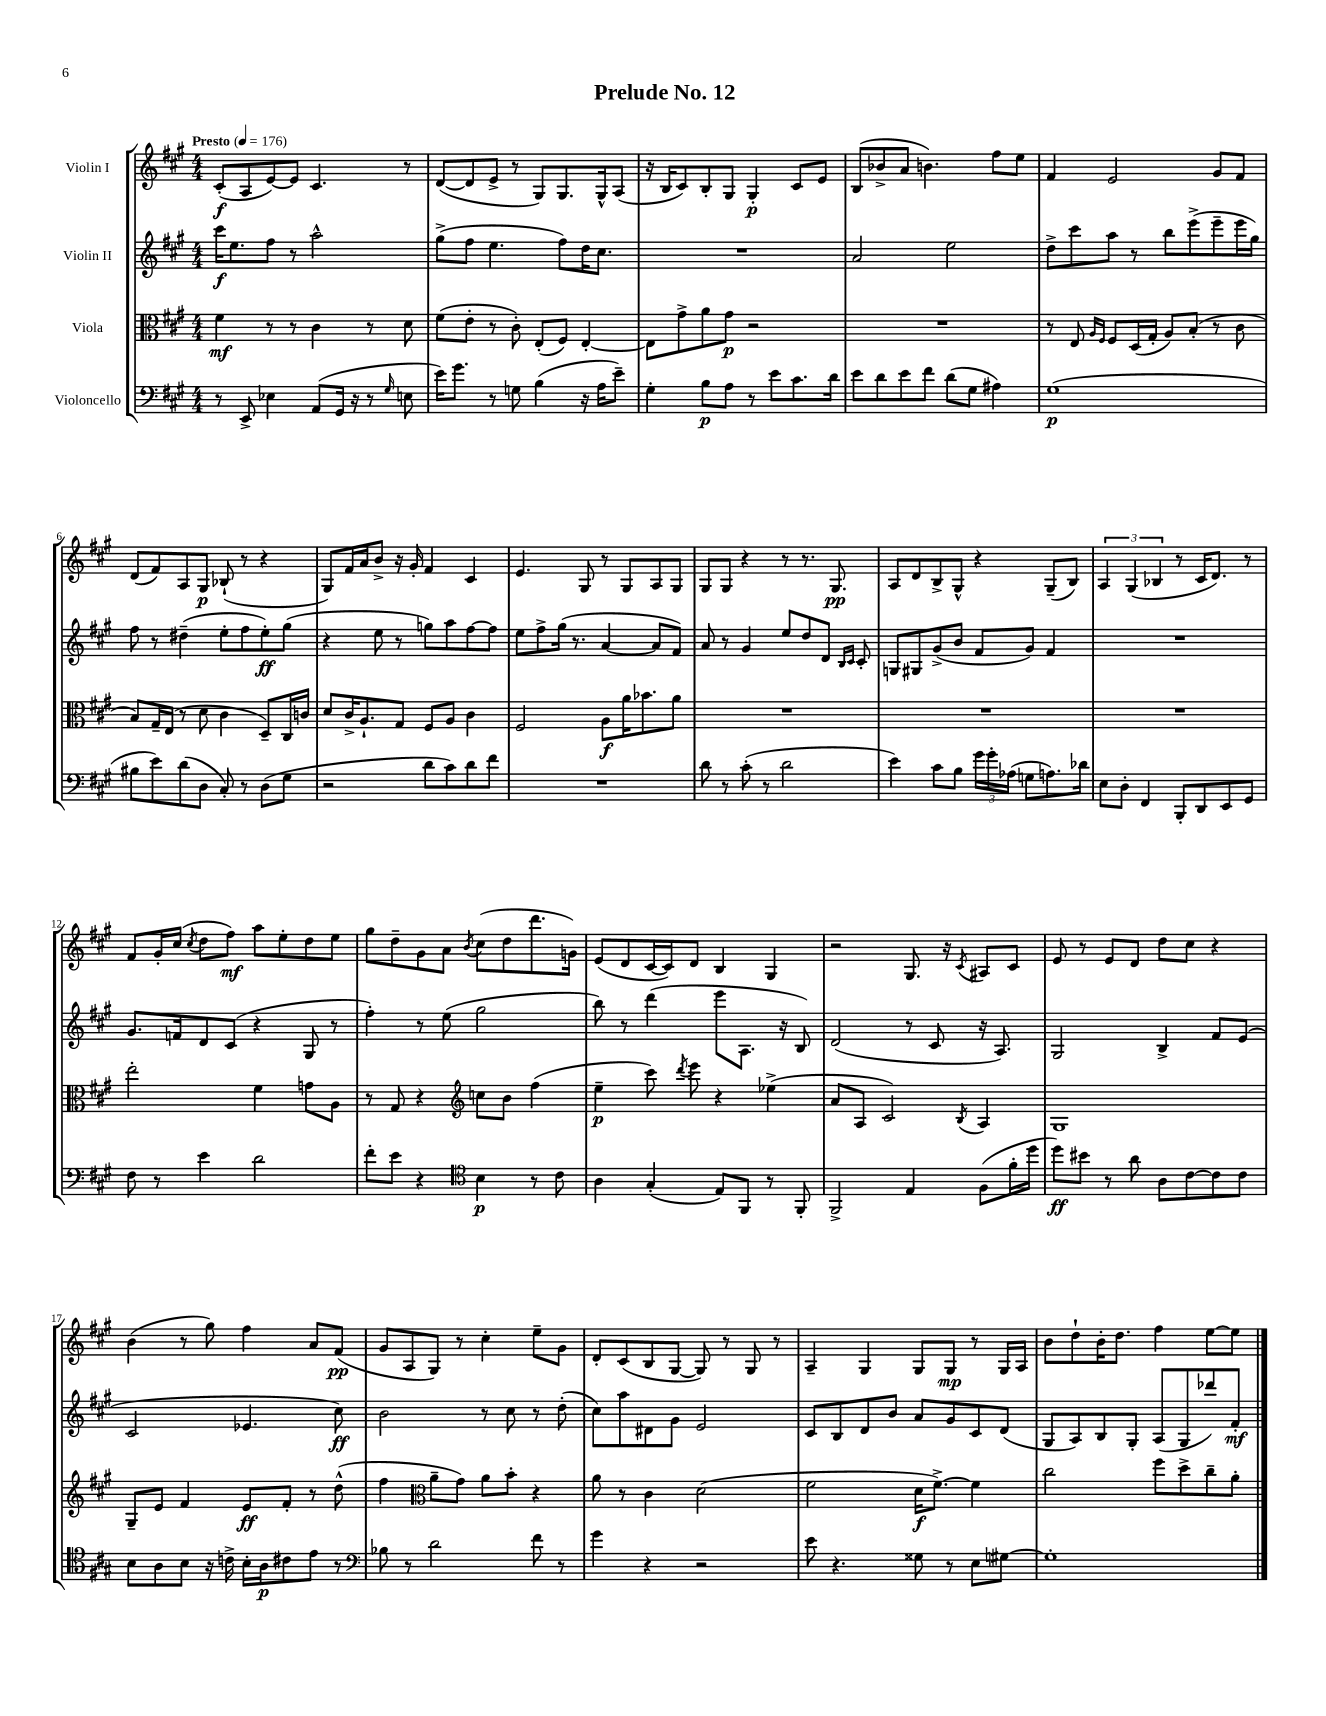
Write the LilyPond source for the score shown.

\header { title = "Prelude No. 12" }
<<
\new StaffGroup <<
\new Staff = "s0" \with { instrumentName = "Violin I" } {
    \clef treble \key a \major \numericTimeSignature \time 4/4 \tempo "Presto" 4 = 176
    \autoBeamOff cis'8[-.\f( a8 e'8~) e'8] cis'4. r8 |
    d'8[~( d'8 e'8]-> r8 gis8[) gis8. gis16-^ a8]( |
    r16 b16[ cis'8) b8-. gis8] gis4-.\p cis'8[ e'8] |
    b8[( bes'8-> a'8] b'4.) fis''8[ e''8] |
    fis'4 e'2 gis'8[ fis'8] |
    d'8[( fis'8) a8 gis8]\p bes8-!( r8 r4 |
    gis8[) fis'16 a'16 b'8]-> r16 gis'16-. fis'4 cis'4 |
    e'4. gis8 r8 gis8[ a8 gis8] |
    gis8[ gis8] r4 r8 r8. gis8.\pp |
    a8[ d'8 b8-> gis8]-^ r4 gis8[--( b8]) |
    \tuplet 3/2 { a4 gis4( bes4 } r8 cis'16[ d'8.]) r8 |
    fis'8[ gis'16-. cis''16]( \acciaccatura { cis''8 } d''8[ fis''8]\mf) a''8[ e''8-. d''8 e''8] |
    gis''8[ d''8-- gis'8 a'8] \acciaccatura { b'8 } cis''8[( d''8 d'''8. g'16]) |
    e'8[( d'8 cis'16~ cis'16) d'8] b4 gis4 |
    r2 gis8. r16 \acciaccatura { cis'8 } ais8[ cis'8] |
    e'8 r8 e'8[ d'8] d''8[ cis''8] r4 |
    b'4( r8 gis''8) fis''4 a'8[ fis'8]\pp( |
    gis'8[ a8 gis8]) r8 cis''4-. e''8[-- gis'8] |
    d'8[-. cis'8( b8 gis8]~ gis8) r8 gis8 r8 |
    a4-- gis4 gis8[ gis8]\mp r8 gis16[ a16] |
    b'8[ d''8-! b'16-. d''8.] fis''4 e''8[~ e''8] \bar "|." |
}
\new Staff = "s1" \with { instrumentName = "Violin II" } {
    \clef treble \key a \major \numericTimeSignature \time 4/4
    \autoBeamOff cis'''16[\f e''8. fis''8] r8 a''2-^ |
    gis''8[->( fis''8] e''4. fis''8[) d''16 cis''8.] |
    R1 |
    a'2 e''2 |
    d''8[-> cis'''8 a''8] r8 b''8[ e'''8->( e'''8-- e'''16 gis''16]) |
    fis''8 r8 dis''4--( e''8[-. fis''8 e''8-.\ff) gis''8]( |
    r4 e''8 r8 g''8[) a''8 fis''8~ fis''8] |
    e''8[ fis''8-> gis''16]( r8. a'4~ a'8[ fis'8]) |
    a'8 r8 gis'4 e''8[ d''8 d'8] \grace { b16[ cis'16] } cis'8-. |
    g8[ gis8 gis'8->( b'8] fis'8[ gis'8]) fis'4 |
    R1 |
    gis'8.[ f'16 d'8 cis'8]( r4 gis8 r8 |
    fis''4-.) r8 e''8( gis''2 |
    b''8) r8 d'''4( e'''8[ a8.] r16 b8) |
    d'2( r8 cis'8 r16 a8.) |
    gis2 b4-> fis'8[ e'8]( |
    cis'2 ees'4. cis''8\ff) |
    b'2 r8 cis''8 r8 d''8-.( |
    cis''8[) a''8 dis'8 gis'8] e'2 |
    cis'8[ b8 d'8 b'8] a'8[ gis'8 cis'8 d'8]( |
    gis8[ a8) b8 gis8]-. a8[( gis8 des'''8) fis'8]-.\mf \bar "|." |
}
\new Staff = "s2" \with { instrumentName = "Viola" } {
    \clef alto \key a \major \numericTimeSignature \time 4/4
    \autoBeamOff fis'4\mf r8 r8 cis'4 r8 d'8 |
    fis'8[( e'8]-. r8 cis'8-.) e8[-.( fis8]) e4~-. |
    e8[ gis'8-> a'8 gis'8]\p r2 |
    R1 |
    r8 e8 \grace { a16[ fis16] } fis8[ d16( gis16]-. a8[) b8]-.( r8 cis'8 |
    b8[) gis16-- e16]( r8 d'8 cis'4 d8[--) cis16 c'16] |
    d'8[ cis'16-> a8.-! gis8] fis8[ a8] cis'4 |
    fis2 a8[\f a'16 bes'8. a'8] |
    R1 |
    R1 |
    R1 |
    e''2-. fis'4 g'8[ a8] |
    r8 gis8 r4 \clef treble c''8[ b'8] fis''4( |
    e''4--\p cis'''8) \acciaccatura { d'''8 } e'''8 r4 ees''4->( |
    a'8[ a8] cis'2) \acciaccatura { b8 } a4 |
    gis1 |
    gis8[-- e'8] fis'4 e'8[\ff fis'8]-. r8 d''8-^( |
    fis''4 \clef alto a'8[-- gis'8]) a'8[ b'8]-. r4 |
    a'8 r8 cis'4 d'2( |
    fis'2 d'16[\f fis'8.]~->) fis'4 |
    cis''2 fis''8[ d''8-> cis''8-- a'8]-. \bar "|." |
}
\new Staff = "s3" \with { instrumentName = "Violoncello" } {
    \clef bass \key a \major \numericTimeSignature \time 4/4
    \autoBeamOff r8 e,8-> ees4 a,8[( gis,16] r16 r8 \grace { gis16 } e8 |
    e'16[) gis'8.] r8 g8 b4( r16 a16[ e'8]--) |
    gis4-. b8[\p a8] r8 e'8[ cis'8. d'16] |
    e'8[ d'8 e'8 fis'8] d'8[( gis8] ais4) |
    gis1\p( |
    bis8[ e'8) d'8( d8] cis8-.) r8 d8[( gis8] |
    r2 d'8[ cis'8) d'8 fis'8] |
    R1 |
    d'8 r8 cis'8-.( r8 d'2 |
    e'4) cis'8[ b8] \tuplet 3/2 { gis'16[ gis'16-. aes16]( } g8[ a8.) des'16] |
    e8[ d8]-. fis,4 b,,8[-. d,8 e,8 gis,8] |
    fis8 r8 e'4 d'2 |
    fis'8[-. e'8] r4 \clef tenor b4\p r8 cis'8 |
    a4 gis4-.( e8[) fis,8] r8 fis,8-. |
    fis,2-> e4 fis8[( fis'16-. d''16] |
    d''8[\ff) bis'8] r8 a'8 a8[ cis'8~ cis'8 cis'8] |
    b8[ a8 b8] r16 c'16-> b16[-. a16\p cis'8 e'8] r8 |
    \clef bass bes8 r8 d'2 fis'8 r8 |
    gis'4 r4 r2 |
    e'8 r4. gisis8 r8 e8[ gis8]~ |
    gis1-. \bar "|." |
}
>>
>>
